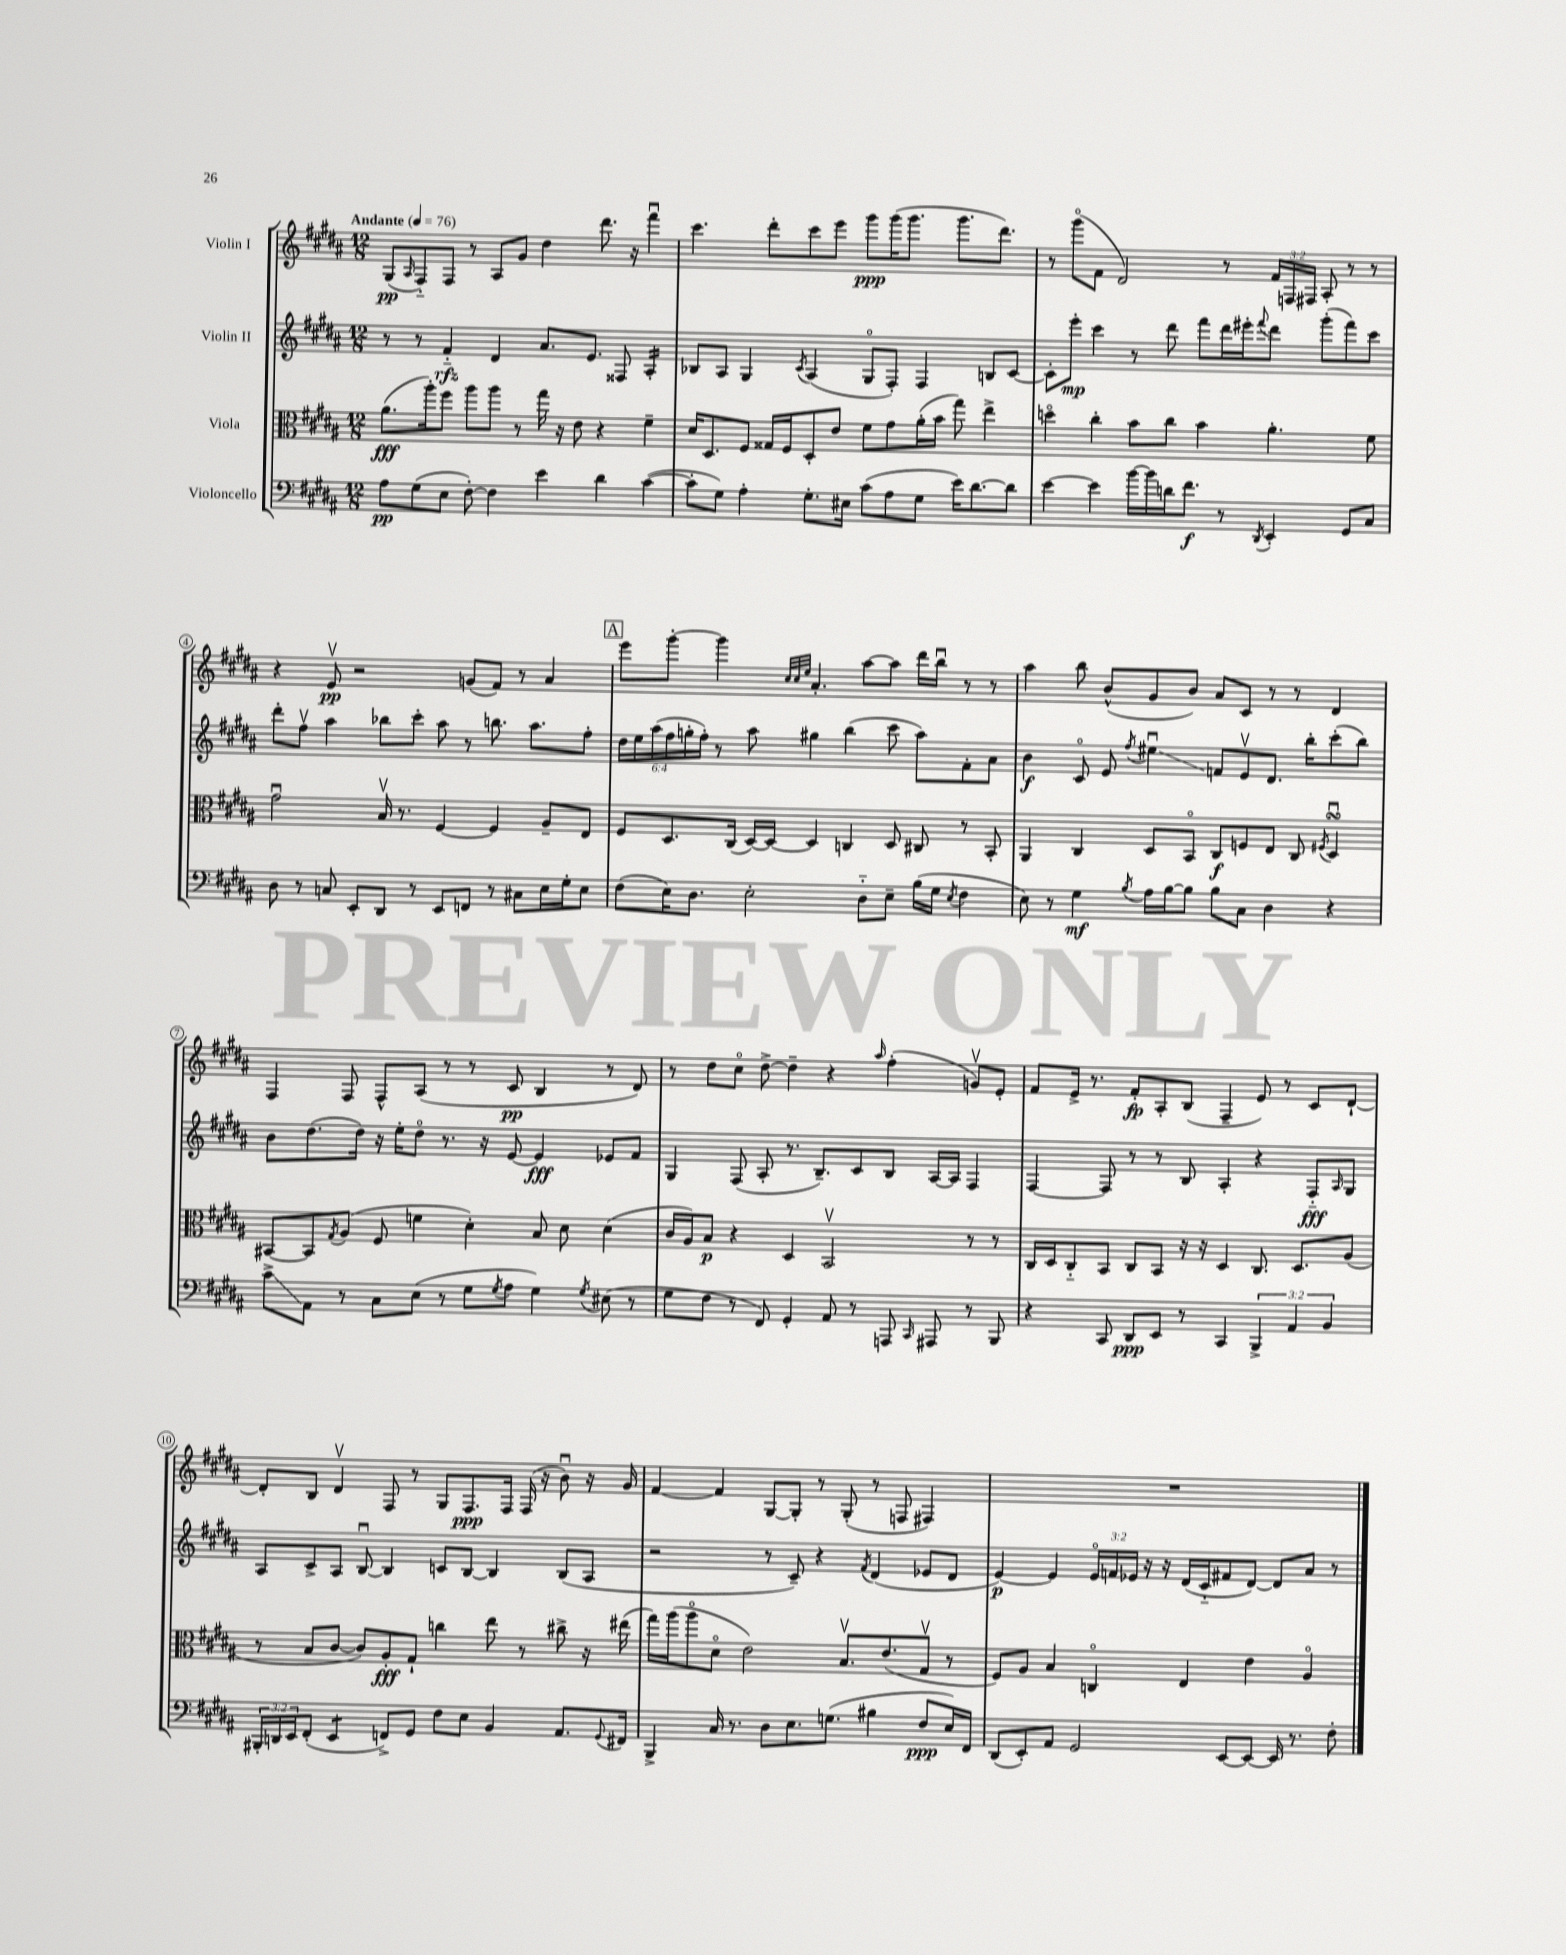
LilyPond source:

<<
\new StaffGroup <<
\new Staff = "s0" \with { instrumentName = "Violin I" } {
    \clef treble \key b \major \numericTimeSignature \time 12/8 \override Staff.TupletNumber.text = #tuplet-number::calc-fraction-text \tempo "Andante" 4 = 76
    gis8\pp( \grace { ais16 } fis8-_) fis8 r8 ais8 gis'8 dis''4 dis'''8. r16 fis'''4\downbow |
    cis'''4. dis'''8-. cis'''8 e'''8 gis'''8\ppp gis'''16( gis'''8. gis'''8. dis'''8.) |
    r8 gis'''8\flageolet( fis'8 dis'2) r8 \tuplet 3/2 { fis'16 f16 fis16 } ais8-. r8 r8 |
    r4 e'8\upbow\pp r2 g'8( fis'8) r8 ais'4 |
    \mark \markup { \box "A" } e'''8 gis'''8~-. gis'''4 \grace { cis''32 cis''32 e''32 } ais'4.-. ais''8~ ais''8 dis'''16 b''16\downbow r8 r8 |
    ais''4 b''8 b'8-^( gis'8 b'8) ais'8 cis'8 r8 r8 dis'4 |
    fis4 fis8 fis8-^ ais8( r8 r8 cis'8\pp b4 r8 dis'8) |
    r8 dis''8 cis''8\flageolet dis''8~-> dis''4-- r4 \grace { ais''16 } fis''4-.( g'8\upbow) e'8-. |
    fis'8 e'16-> r8. fis'8-.\fp ais8-. b8( fis4-- e'8) r8 cis'8 dis'8~-! |
    dis'8-. b8 dis'4\upbow fis8 r8 gis8 fis8.\ppp fis16 fis16( r16 b'8\downbow) r16 gis'16 |
    fis'4~ fis'4 gis8~ gis8-. r8 gis8-.( r8 f8 fis4) |
    R1. \bar "|." |
}
\new Staff = "s1" \with { instrumentName = "Violin II" } {
    \clef treble \key b \major \numericTimeSignature \time 12/8 \override Staff.TupletNumber.text = #tuplet-number::calc-fraction-text
    r8 r8 fis'4-_\rfz dis'4 ais'8. e'8. fisis8 ais4:16-. |
    bes8 ais8 gis4 \acciaccatura { cis'8 } ais4( gis8\flageolet fis8-.) fis4 b8 cis'8~ |
    cis'8-. e'''8-.\mp cis'''4 r8 dis'''8 fis'''8 dis'''16 eis'''16-. \appoggiatura { fis'''8 } dis'''8 gis'''8-.( fis'''8) cis'''8 |
    dis'''8-. fis''8\upbow ais''4 bes''8 cis'''8-. ais''8 r8 b''8. ais''8. fis''8-. |
    \mark \markup { \box "A" } \tuplet 6/4 { dis''16 e''16 ais''16( fis''16 g''16-. fis''16-.) } r8 ais''8 gis''4 b''4( cis'''8 ais''8) fis'8-. ais'8 |
    b'4\f cis'8\flageolet e'8 \acciaccatura { fis''8 } eis''4\downbow\glissando f'8 e'8\upbow dis'8. b''16-. cis'''8-.( b''8) |
    b'8 dis''8.( dis''16) r16 e''16-. dis''8\flageolet r8. r16 e'8~ e'4\fff ees'8 fis'8 |
    gis4 fis8( ais8-. r8. b8.--) cis'8 b8 ais16~ ais16 fis4 |
    fis4~ fis8 r8 r8 b8 ais4-. r4 fis8-_\fff \grace { ais16 } gis8 |
    ais8 cis'8-> ais8 b8~\downbow b4 c'8 b8~ b4 b8( ais8 |
    r2 r8 cis'8--) r4 \acciaccatura { fis'8 } dis'4( ees'8 dis'8 |
    e'4~\p) e'4 \tuplet 3/2 { e'16\flageolet f'16 ees'16 } r16 r16 dis'16( cis'16-_ fis'8 dis'8~) dis'8 ais'8 r8 \bar "|." |
}
\new Staff = "s2" \with { instrumentName = "Viola" } {
    \clef alto \key b \major \numericTimeSignature \time 12/8
    ais'8.\fff( ais''16-.) fis''8 ais''8 ais''8 r8 gis''16 r16 e'8 r4 fis'4-- |
    dis'16 dis8. fis8 gisis16 fis16 dis8-. e'8 fis'8 gis'8 ais'16-.( b'16 gis''8) e''4-> |
    d''4\flageolet cis''4-. b'8 cis''8 b'4 ais'4.-. fis'8 |
    gis'2\downbow b16\upbow r8. fis4~ fis4 ais8-- e8 |
    \mark \markup { \box "A" } fis8 dis8. cis16( dis16~) dis16~ dis4 c4 dis8 cis8 r8 b,8-. |
    ais,4 cis4 dis8 b,8\flageolet cis8\f f8 e8 cis8 \acciaccatura { fis8 } dis4\downbow\turn |
    bis,8~ bis,8 \acciaccatura { gis8 } ais8( fis8 f'4 dis'4-.) b8 dis'8 dis'4( |
    cis'16 ais16) b8\p r4 dis4 b,2\upbow r8 r8 |
    cis16 dis16 cis8-_ b,8 cis8 b,8 r16 r16 dis4 cis8. dis8. ais8( |
    r8 b8 cis'8~ cis'8) ais8-.\fff gis8-! c''4 e''8 r8 cis''8-> r16 eis''16( |
    gis''16) ais''16( ais''8\flageolet dis'8\flageolet e'2) b8.\upbow e'8.( gis8\upbow r8 |
    fis8) ais8 b4 c4\flageolet e4 e'4 ais4\flageolet \bar "|." |
}
\new Staff = "s3" \with { instrumentName = "Violoncello" } {
    \clef bass \key b \major \numericTimeSignature \time 12/8 \override Staff.TupletNumber.text = #tuplet-number::calc-fraction-text
    ais8\pp gis8( e8 fis8~-.) fis4 e'4 dis'4 cis'4~( |
    cis'8-. gis8) ais4-. gis8.-. eis16 cis'8( ais8 gis8 e'16) dis'8.~ dis'8 |
    e'4~ e'4 b'16~ b'16 d'16 fis'8.\f r8 \acciaccatura { dis,8 } e,4-. gis,8 cis8 |
    dis8 r8 c8 e,8-. dis,8 r8 e,8 f,8 r8 cis8 e16 gis16-. e8 |
    \mark \markup { \box "A" } fis8( e16) dis8. e2-. dis8-_ e8-- b16( gis16 \acciaccatura { e8 } fis4 |
    e8) r8 gis4\mf \acciaccatura { b8 } ais16 b16~ b8 b8 cis8 dis4 r4 |
    cis'8->\glissando ais,8 r8 cis8 e8( r8 gis8 \acciaccatura { gis8 } ais8 gis4) \acciaccatura { gis8 } eis8( r8 |
    gis8 fis8 r8 fis,8) gis,4-. ais,8 r8 a,,8 \grace { cis,16 } ais,,8 r8 b,,8 |
    r4 cis,8 dis,8\ppp e,8 r8 cis,4 \tuplet 3/2 { b,,4-> ais,4 b,4 } |
    \tuplet 3/2 { bis,,16-. d,16 e,16 } fis,8-.( e,4:8 f,8->) gis,8 fis8 e8 b,4 ais,8. \appoggiatura { gis,8 } fis,16 |
    b,,4-> cis16 r8. dis8 e8. g8.( bis4 fis8\ppp e16) fis,16 |
    dis,8( e,8-.) ais,8 gis,2 e,8~ e,8~ e,16 r8. fis8-. \bar "|." |
}
>>
>>
\layout { \context { \Score \override BarNumber.stencil = #(make-stencil-circler 0.1 0.3 ly:text-interface::print) } }
